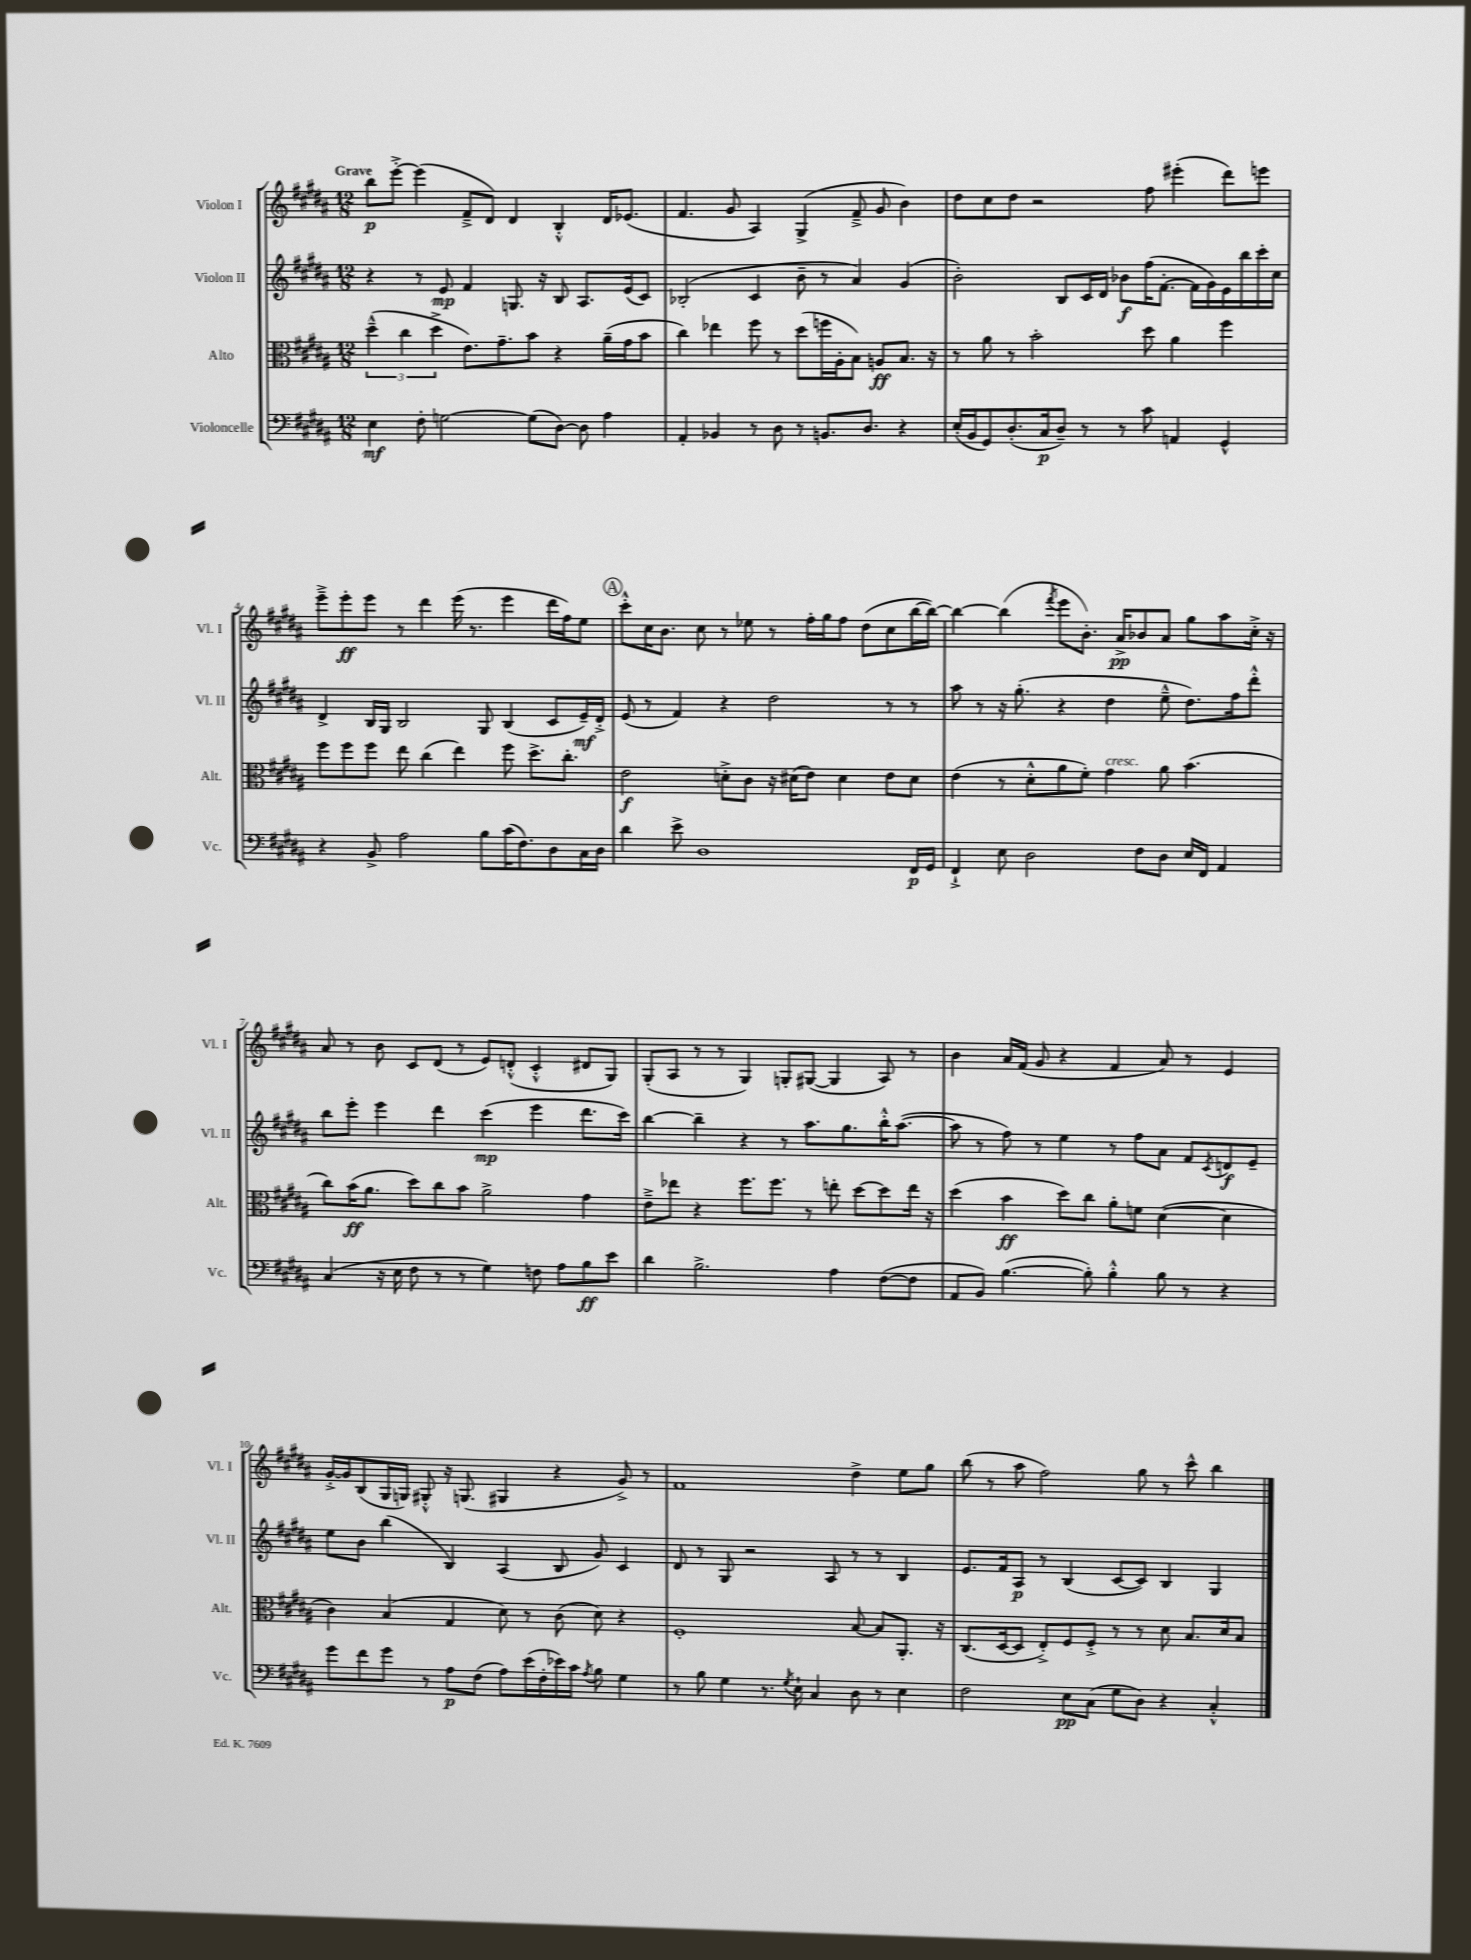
<<
\new StaffGroup <<
\new Staff = "s0" \with { instrumentName = "Violon I" shortInstrumentName = "Vl. I" } {
    \clef treble \key b \major \numericTimeSignature \time 12/8 \tempo "Grave"
    b''8\p e'''8~-.-> e'''4( fis'8---> dis'8) dis'4 b4-.-^ dis'16 ees'8.( |
    fis'4. gis'8 ais4) gis4->( fis'8---> gis'8 b'4) |
    dis''8 cis''8 dis''8 r2 fis''8 eis'''4-.( dis'''8) e'''8 |
    e'''8---> e'''8-.\ff e'''8 r8 dis'''4 e'''16( r8. e'''4 dis'''16 fis''16) e''8 |
    \mark \markup { \circle "A" } cis'''8-.-^ cis''16 b'8. cis''8 r8 ees''8 r8 fis''16-. gis''16 fis''8 dis''8( cis''8 b''16~ b''16~) |
    b''4~ b''4( \acciaccatura { fis'''8 } e'''8 b'8.-.) ais'16->\pp bes'8 ais'8 gis''8 ais''8 cis''16-.-> r16 |
    ais'8 r8 b'8 cis'8 dis'8( r8 e'8) d'8-.-^( cis'4-.-^ dis'8 gis8) |
    gis8-.( ais8 r8 r8 gis4) g8-. gis8~( gis4 ais8) r8 |
    b'4 ais'16 fis'16( gis'8 r4 fis'4 ais'8) r8 e'4 |
    gis'16~-.-> gis'16 b8( gis16 g16) gis8-.-^ r16 g8.( gis4 r4 gis'8->) r8 |
    fis'1 dis''4-> e''8 gis''8 |
    b''8( r8 ais''8 fis''2) gis''8 r8 cis'''8-^ b''4 \bar "|." |
}
\new Staff = "s1" \with { instrumentName = "Violon II" shortInstrumentName = "Vl. II" } {
    \clef treble \key b \major \numericTimeSignature \time 12/8
    r4 r8 e'8\mp fis'4 g8. r16 b8 ais8. e'16( cis'8) |
    bes2-.( cis'4 b'8-- r8 ais'4) gis'4( |
    b'2-.) b8 cis'16 dis'16 bes'8\f fis''16( fis'8.~-. fis'16 gis'16) e'16 b''16 cis'''16-. cis''16 |
    dis'4-> b16 gis16 b2 gis8 b4( cis'8 e'16--\mf) dis'16-.-> |
    \mark \markup { \circle "A" } e'8( r8 fis'4) r4 dis''2 r8 r8 |
    ais''8 r8 r16 gis''8.-.( r4 dis''4 e''8---^ dis''8.) fis''16 dis'''8-.-^ |
    b''8 e'''8-. e'''4 dis'''4 cis'''4\mp( e'''4 dis'''8. cis'''16) |
    b''4~ b''4-- r4 r8 ais''8. gis''8. b''16-.-^ ais''8.~( |
    ais''8 r8 fis''8) r8 e''4 r8 fis''8 ais'8 fis'8 \acciaccatura { cis'8 } d'8\f e'8-- |
    e''8 b'8 b''4( b4) ais4( b8 gis'8) cis'4 |
    dis'8 r8 gis8 r2 ais8 r8 r8 b4 |
    e'8. fis'16 ais8\p r8 b4( cis'8~ cis'8) b4 gis4 \bar "|." |
}
\new Staff = "s2" \with { instrumentName = "Alto" shortInstrumentName = "Alt." } {
    \clef alto \key b \major \numericTimeSignature \time 12/8
    \tuplet 3/2 { dis''4---^( cis''4 dis''4-> } e'8.) gis'8.-- b'8 r4 ais'16--( gis'16 b'8 |
    cis''4) ees''4 fis''8 r8 dis''8( f''16 ais16-. b8) a8\ff b8. r16 |
    r8 ais'8 r8 b'2-. dis''8 ais'4 fis''4 |
    fis''8 fis''8 fis''8 e''8 cis''4( e''4) fis''8 dis''8.-> cis''8.-. |
    \mark \markup { \circle "A" } e'2\f d'8-.-> cis'8 r16 dis'16( e'8) dis'4 e'8 dis'8 |
    e'4( r8 dis'8-.-^ ais'8 fis'8-.) gis'4^\markup { \italic "cresc." } ais'8 b'4.( |
    cis''8) b'16\ff( ais'8. dis''8) cis''8 b'8 ais'2-> gis'4 |
    e'8---> ees''8 r4 fis''8. fis''8. r8 e''8-. dis''8~ dis''8 e''16 r16 |
    dis''4( b'4\ff dis''8) cis''8 ais'8-. f'8 dis'4~( dis'4 |
    cis'4) b4( gis4 dis'8) r8 cis'8( dis'8) r4 |
    fis1-. b8~ b8 ais,8.-. r16 |
    cis8.( dis16~ dis8 e8-.->) fis8 fis8-.-> r8 r8 dis'8 b8. dis'16 b8 \bar "|." |
}
\new Staff = "s3" \with { instrumentName = "Violoncelle" shortInstrumentName = "Vc." } {
    \clef bass \key b \major \numericTimeSignature \time 12/8
    e4\mf fis8-. g2~ g8( dis8~) dis8 ais4 |
    ais,4-. bes,4 r8 dis8 r8 b,8. dis8. r4 |
    e16-.( b,16 gis,8) dis8.-.( cis16\p dis8--) r8 r8 cis'8 a,4 gis,4-^ |
    r4 b,8-> ais2 b8 cis'16( fis8.) dis8 cis16 dis16 |
    \mark \markup { \circle "A" } dis'4 e'8-> dis1 fis,16\p gis,16 |
    fis,4-!-> e8 dis2 fis8 dis8 e16 fis,16 ais,4 |
    cis4( r16 e16 fis8 r8 r8 gis4) f8 ais8 b8\ff e'8 |
    dis'4 b2.-> ais4 fis8~( fis8 |
    ais,8 b,8) b4.~( b8-.) b4-.-^ b8 r8 r4 |
    gis'8 fis'8 gis'8 r8 ais8\p fis8( ais8) e'16( fis16-. ees'16) cis'16 \acciaccatura { ais8 } b8 gis4 |
    r8 b8 gis4 r8. \acciaccatura { gis8 } e16-! cis4 dis8 r8 e4 |
    fis2 e8\pp cis8( gis8 dis8) r4 cis4-.-^ \bar "|." |
}
>>
>>
